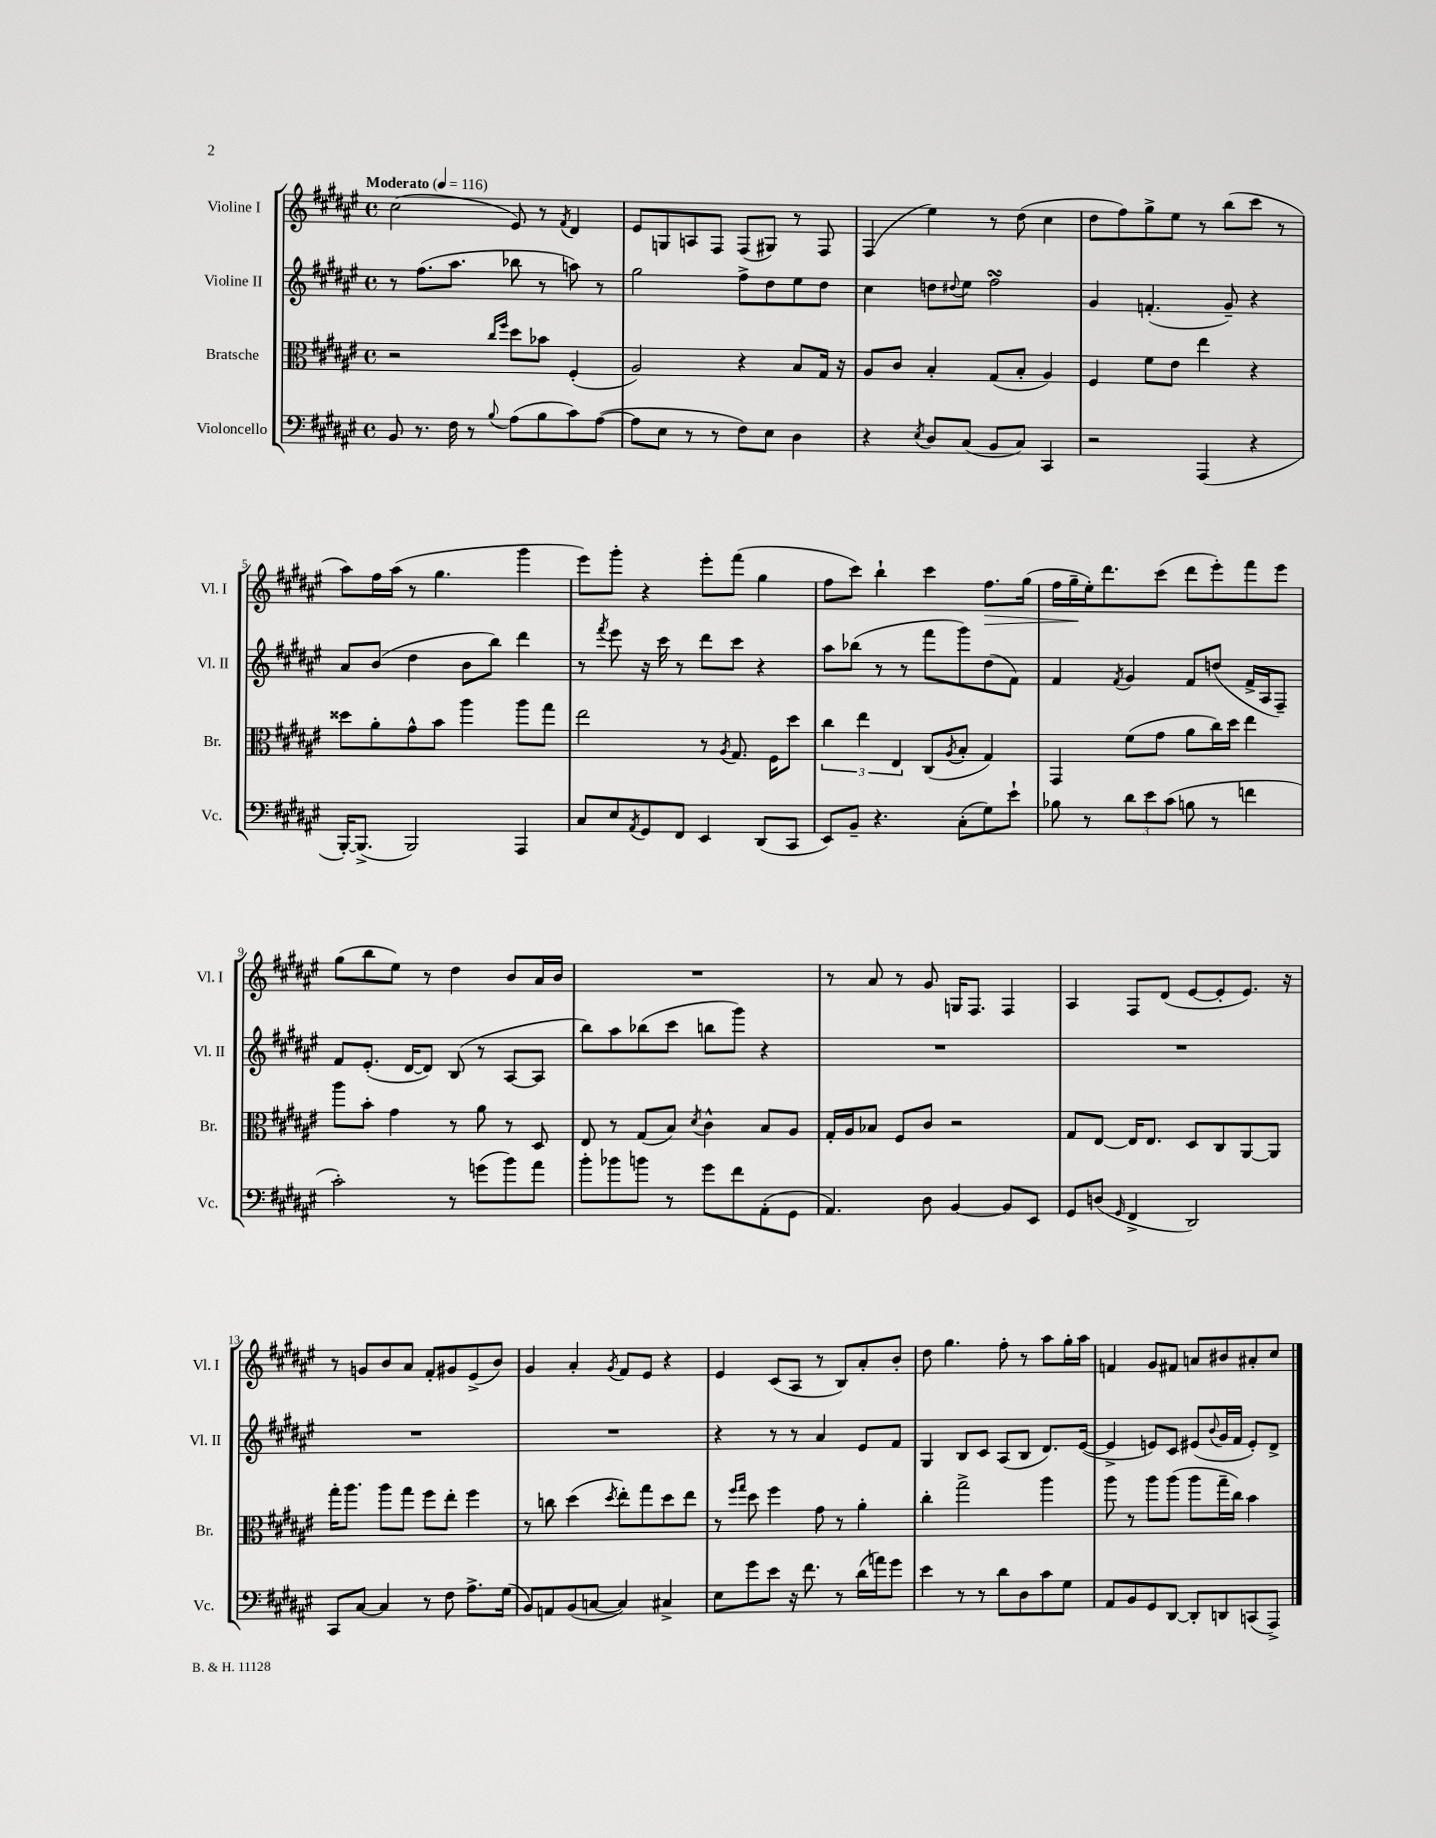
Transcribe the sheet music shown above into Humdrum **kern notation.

**kern	**kern	**kern	**kern
*staff4	*staff3	*staff2	*staff1
*clefF4	*clefC3	*clefG2	*clefG2
*k[f#c#g#d#a#e#]	*k[f#c#g#d#a#e#]	*k[f#c#g#d#a#e#]	*k[f#c#g#d#a#e#]
*M4/4	*M4/4	*M4/4	*M4/4
*met(c)	*met(c)	*met(c)	*met(c)
*MM116	*MM116	*MM116	*MM116
8BB	2r	8r	(2cc#
8.r	.	(8.ff#	.
16F#	.	8.aa#	.
8r	.	.	.
.	16qqcc#	.	.
8qqB	16qqff#	.	.
(8A#	8dd#	8bb-	8e#)
8B	8b-	8r	8r
.	.	.	8qf#
8c#)	(4F#'	8aa)	4d#
([8A#	.	8r	.
=	=	=	=
8A#]	2A#)	2gg#	8e#
8E#	.	.	8G
8r	.	.	8A
8r	.	.	8F#
8F#)	4r	8ff#^	(8F#
8E#	.	8dd#	8G#)
4D#	8B	8ee#	8r
.	16G#	8dd#	8F#
.	16r	.	.
=	=	=	=
4r	8A#	4cc#	(4F#
.	8c#	.	.
8qE#	.	.	.
8D#	4B'	8dd	4ee#)
.	.	8qqdd#	.
(8C#	.	8ee#	.
8BB	(8G#	2ff#	8r
8C#)	8B'	.	(8dd#
4CC#	4A#)	.	4cc#
=	=	=	=
2r	4F#	4g#	8dd#
.	.	.	8ff#)
.	8f#	(4.f'	8gg#^
.	8e#	.	8ee#
(4AAA#	4ee#	.	8r
.	.	8g#~)	(8bb
4r	4r	4r	8ccc#
.	.	.	8r
=	=	=	=
[16BBB')	8dd##	8a#	8aa#)
(8.BBB^]	.	.	.
.	8a#'	(8b	16ff#
.	.	.	(16aa#
2BBB)	8g#^^	4dd#	8r
.	8b	.	4.gg#
.	4aa#	8b	.
.	.	8bb)	.
4AAA#	8aa#	4ddd#	4ggg#
.	8gg#	.	.
=	=	=	=
8C#	2ee#	8r	8eee#)
.	.	8qfff#	.
8E#	.	8eee#	8ggg#'
8qAA#	.	.	.
8GG#	.	16r	4r
.	.	16ccc#	.
8FF#	.	8r	.
4EE#	8r	8ddd#	8eee#'
.	8qA#	.	.
.	8.G#	8ccc#	(8fff#
(8DD#	.	4r	4gg#
.	16F#	.	.
8CC#	8dd#	.	.
=	=	=	=
8EE#)	6cc#	8aa#	8ff#
8BB~	.	(8bb-	8ccc#)
.	6ee#	.	.
4.r	.	8r	4bb`
.	6E#	.	.
.	.	8r	.
.	(8C#	8fff#	4ccc#
.	8qA#	.	.
(8C#'	8B'	8ggg#)	.
8G#)	4G#)	(8dd#	8.ff#
8e#`	.	8f#)	.
.	.	.	(16gg#
=	=	=	=
8B-	4GG#	4f#	16ff#
.	.	.	16gg#~
8r	.	.	16ee#')
.	.	.	8.ddd#
.	.	8qf#	.
12d#	(8f#	4g#	.
12e#	.	.	.
.	8g#	.	(8ccc#
(12c#	.	.	.
8B	8a#	8f#	8ddd#
8r	16cc#)	(8dd	8eee#')
.	16dd#	.	.
4f	4ee#	16f#^	8fff#
.	.	16A#	.
.	.	8F#~)	8eee#
=	=	=	=
2c#')	8aa#	8f#	(8gg#
.	8b'	(8.e#'	8bb
.	4g#	.	8ee#)
.	.	[16d#	.
.	.	8d#])	8r
8r	8r	(8B	4dd#
(8g	8a#	8r	.
8b)	8r	[8A#	8b
8a#	8D#	8A#]	16a#
.	.	.	16b
=	=	=	=
8b'	8E#	8bb)	1r
8b-	8r	8aa#	.
8b	(8G#	(8bb-	.
8r	8B)	8ccc#	.
.	8qd#	.	.
8g#	4c#^^	8bb	.
8f#	.	8ggg#)	.
(8AA#'	8B	4r	.
8GG#	8A#	.	.
=	=	=	=
4.AA#)	16G#'	1r	8r
.	16A#	.	.
.	8B-	.	8a#
.	8F#	.	8r
8D#	8c#	.	8g#
[4BB	2r	.	16G
.	.	.	8.F#
8BB]	.	.	4F#
8EE#	.	.	.
=	=	=	=
8GG#	8G#	1r	4A#
(8D	[8E#	.	.
16qqGG#	.	.	.
4FF#^	16E#]	.	8F#
.	8.E#	.	.
.	.	.	(8d#
2DD#)	8D#	.	[8e#
.	8C#	.	8e#']
.	[8AA#	.	8.e#)
.	8AA#]	.	.
.	.	.	16r
=	=	=	=
8CC#	16gg#'	1r	8r
.	8.aa#	.	.
[8C#	.	.	8g
4C#]	8aa#	.	8b
.	8gg#	.	8a#
8r	8ff#	.	8f#'
8F#	8ee#'	.	8g#
8.A#^	4ff#	.	(8e#^
.	.	.	8b)
(16G#	.	.	.
=	=	=	=
8BB)	8r	1r	4g#
8AA	8cc	.	.
(8BB	(4dd#	.	4a#'
[8C	.	.	.
.	8qdd#	.	8qg#
4C])	8ee#')	.	8f#
.	8gg#	.	8e#
4C#^	8dd#	.	4r
.	8ee#	.	.
=	=	=	=
8E#	8r	4r	4e#
.	16qqff#	.	.
.	16qqgg#	.	.
8g#	8dd#	.	.
8e#	4ff#	8r	(8c#
16r	.	8r	8A#
8.f#	.	.	.
.	8g#	4a#	8r
8r	8r	.	8B)
(16d#	4a#'	8e#	8a#'
16a)	.	.	.
8g#	.	8f#	8b'
=	=	=	=
4e#	4cc#'	4G#	8dd#
.	.	.	4.gg#
8r	2gg#^	8B	.
8r	.	8c#	.
8d#	.	(8A#	8ff#'
8D#	.	8B	8r
8c#	4aa#	8.d#)	8aa#
8G#	.	.	16gg#'
.	.	([16e#	16aa#
=	=	=	=
8AA#	8aa#	4e#^]	4f
8BB	8r	.	.
8GG#	8aa#	8e)	8g#
[8DD#	(8aa#	8c#	8f#
8DD#']	8aa#	(8e#	8a
.	.	8qqb	.
8DD	16gg#~	16g#	8b#
.	16cc#)	16f#	.
(8CC	4b	8e#')	8a#'
8AAA#^)	.	8d#^	8cc#
==	==	==	==
*-	*-	*-	*-
